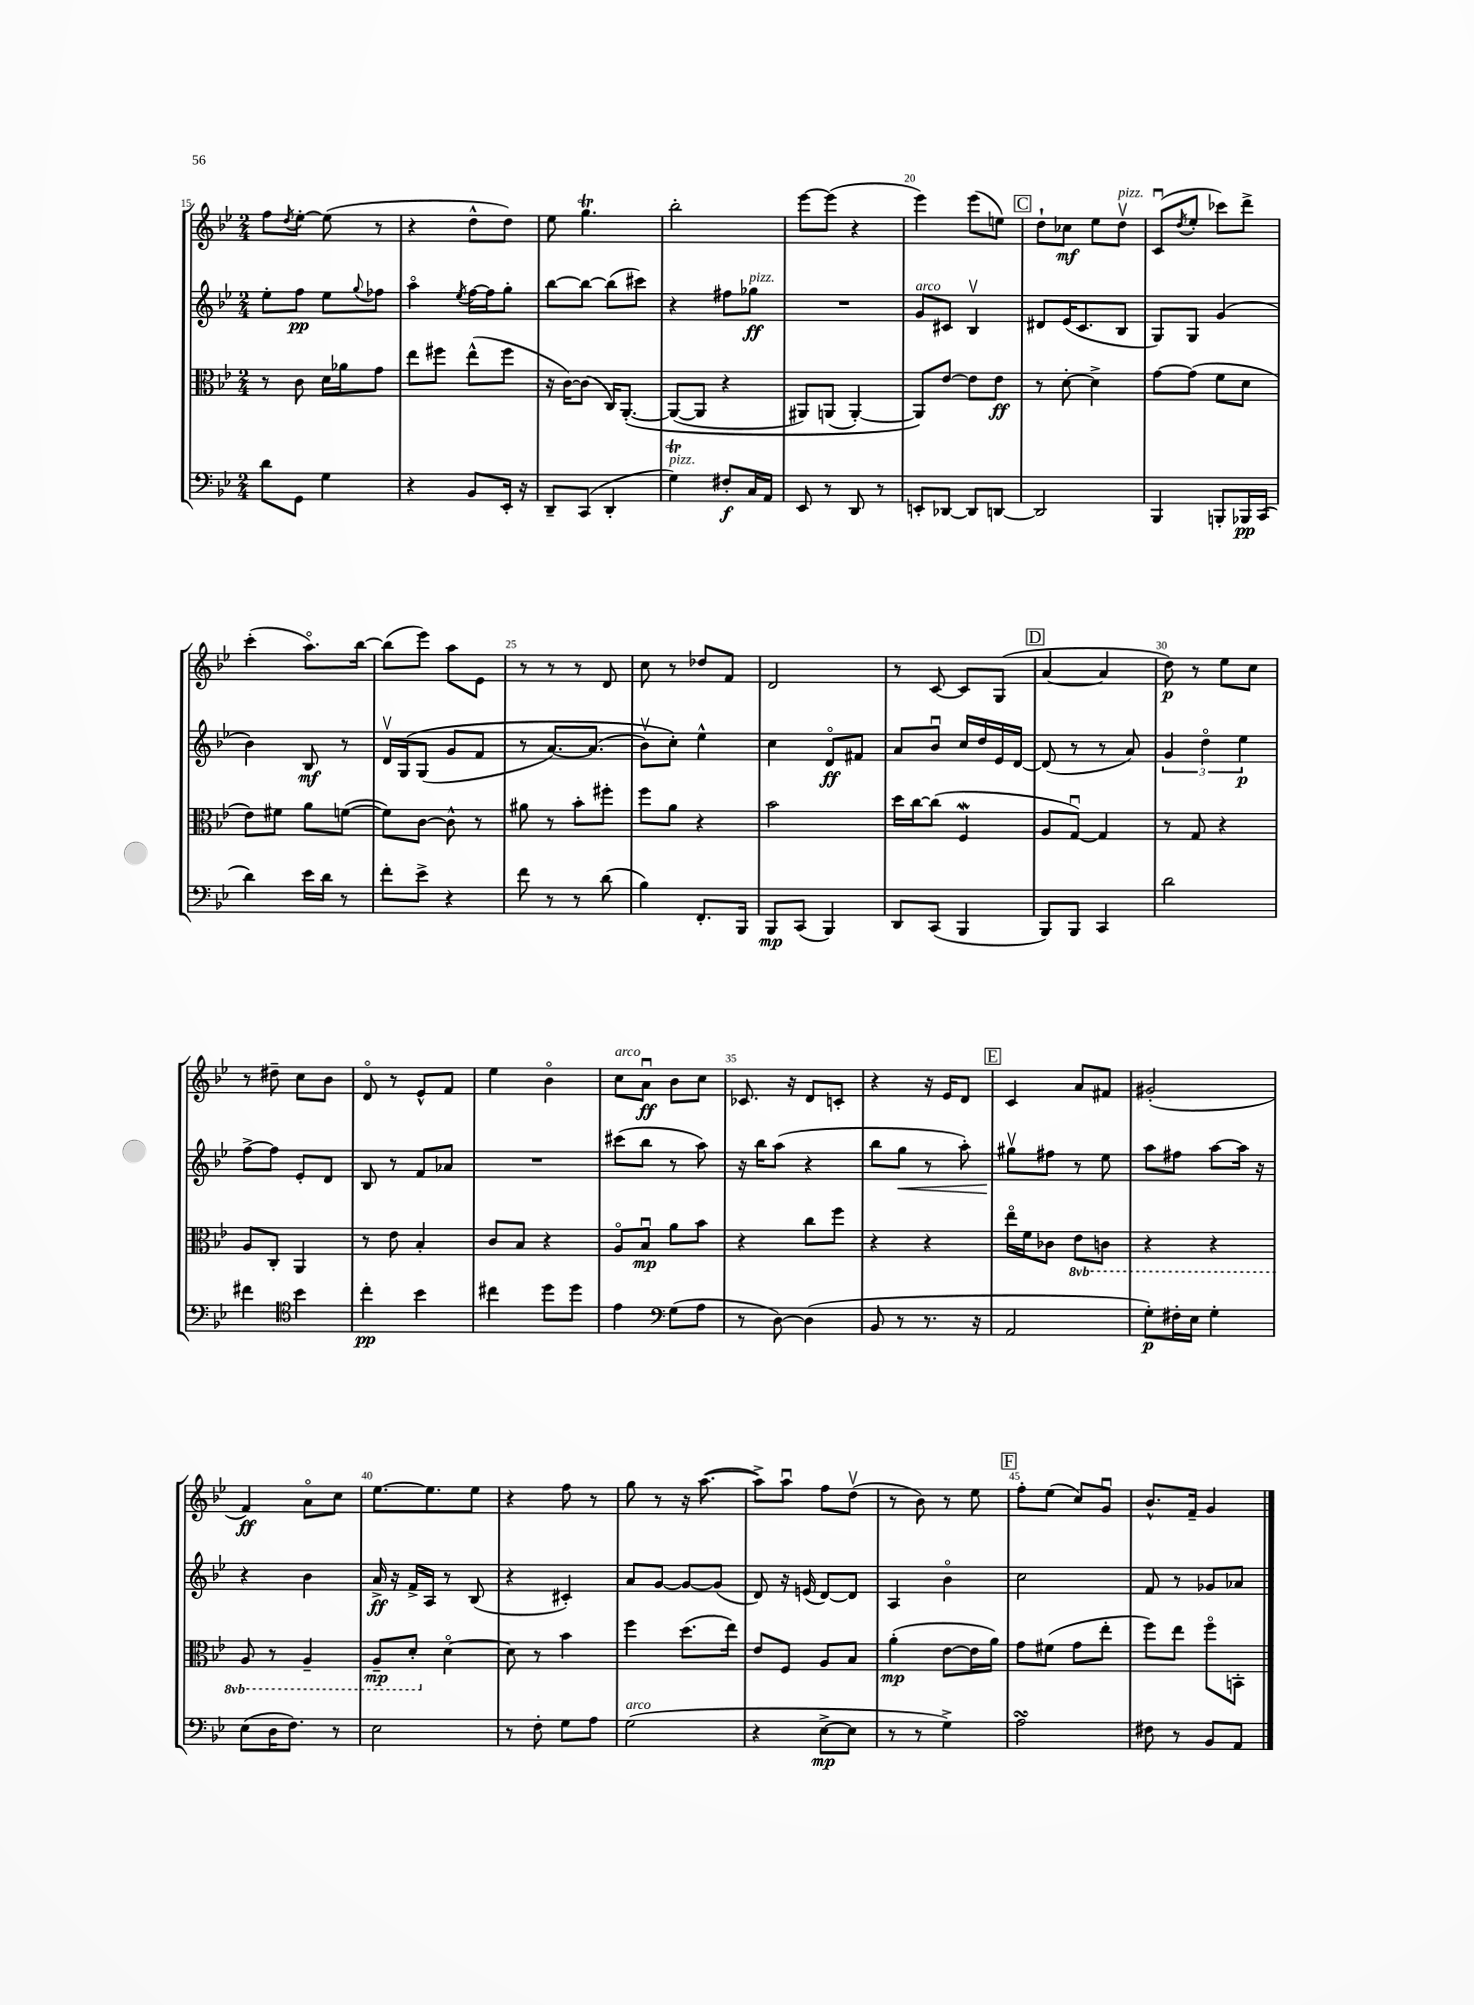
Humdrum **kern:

**kern	**kern	**kern	**kern
*staff4	*staff3	*staff2	*staff1
*clefF4	*clefC3	*clefG2	*clefG2
*k[b-e-]	*k[b-e-]	*k[b-e-]	*k[b-e-]
*M2/4	*M2/4	*M2/4	*M2/4
8d\L	8r	8ee-'\L	8ff\L
.	.	.	8qdd/
8GG\J	8c\	8ff\J	[8ee-'\J
4G\	16d\LL	8ee-\L	(8ee-\]
.	16a-\J	.	.
.	.	8qqgg/	.
.	8g\J	8ff-\J	8r
=	=	=	=
4r	8ee-\L	4aao\	4r
.	8ff#\J	.	.
.	.	8qee-/	.
8BB-/L	(8ee-^^\L	[16ff\LL	8dd^^\L
.	.	16ff\]J	.
16EE-'/Jk	8ff#\J	8gg'\J	8dd\J)
16r	.	.	.
=	=	=	=
8DD~/L	16r	[8bb-\L	8ee-\
.	[16c\LK)	.	.
(8CC/J	(8c\]J	8bb-\_J	4.gg\
4DD'/	16C/LK)	(8bb-\]L	.
.	&([8.AA'/J	.	.
.	.	8ccc#\J)	.
=	=	=	=
4G\)	(8AA/_L	4r	2bb-'\
.	8AA/]J	.	.
8F#'/L	4r	8ff#\L	.
16C/L	.	8gg-\J	.
16AA/JJ	.	.	.
=	=	=	=
8EE-/	8AA#/L)	2r	[8eee-\L
8r	(8AA/J	.	(8eee-\]J
8DD/	[4AA'/)	.	4r
8r	.	.	.
=	=	=	=
8EE'/L	8AA/]L&)	8g/L	4eee-\)
[8DD-/J	[8e-/J	8c#/J	.
8DD-/]L	8e-\]L	4B-v/	(8eee-\L
[8DD/J	8e-\J	.	8ee\J)
=	=	=	=
2DD/]	8r	8d#/L	8dd`\L
.	[8d'\	(16e-/K	8cc-\J
.	.	8.c/	.
.	4d^\]	.	8ee-\L
.	.	8B-/J	8ddv\J
=	=	=	=
4BBB-/	[8g\L	8G/L)	(8cu/L
.	.	.	8qdd/
.	(8g\]J	8G/J	8ee-'/J
8BBB'/L	8f\L	(4g/	8ccc-\L)
16BBB-/L	8d\J	.	8ddd^\J
(16CC/JJ	.	.	.
=	=	=	=
4d\)	8e-\L)	4b-\)	(4ccc'\
.	8f#\J	.	.
16e-\LL	8a\L	8B-/	8.aao\L)
16d\JJ	.	.	.
8r	([8f\J	8r	.
.	.	.	[16bb-\Jk
=	=	=	=
8f'\L	8f\]L)	16dv/LL	(8bb-\]L
.	.	&(16G/J	.
8e-^\J	[8c\J	(8G/J	8eee-\J)
4r	8c^^\]	8g/L	8aa\L
.	8r	8f/J	8e-\J
=	=	=	=
8f\	8a#\	8r	8r
8r	8r	[8.a/L)	8r
8r	8b-'\L	.	8r
.	.	(8.a/]J	.
(8d\	8ff#'\J	.	8d/
=	=	=	=
4B-\)	8ff\L	8b-v\L)	8cc\
.	8a\J	8cc'\J&)	8r
8.FF'/L	4r	4ee-^^\	8dd-/L
.	.	.	8f/J
16BBB-/Jk	.	.	.
=	=	=	=
8BBB-/L	2b-\	4cc\	2d/
(8CC/J	.	.	.
4BBB-/)	.	8do/L	.
.	.	8f#/J	.
=	=	=	=
8DD/L	16dd\LL	8a/L	8r
.	[16cc\J	.	.
(8CC/J	(8cc\]J	8b-u/J	[8c/
4BBB-/	4F/	16cc/LL	8c/]L
.	.	16dd/	.
.	.	16e-/	(8G/J
.	.	[16d/JJ	.
=	=	=	=
8BBB-/L)	8A/L	(8d/]	[4a/
8BBB-/J	[8Gu/J)	8r	.
4CC/	4G/]	8r	4a/]
.	.	8a/)	.
=	=	=	=
2d\	8r	6g/	8dd\)
.	8G/	.	8r
.	.	6ddo\	.
.	4r	.	8ee-\L
.	.	6ee-\	.
.	.	.	8cc\J
=	=	=	=
4f#\	8A/L	[8ff^\L	8r
.	8C'/J	8ff\]J	8dd#~\
*clefC4	*	*	*
4b-\	4AA/	8e-'/L	8cc\L
.	.	8d/J	8b-\J
=	=	=	=
4cc'\	8r	8B-/	8do/
.	8e-\	8r	8r
4b-\	4B-'/	8f/L	8e-^^/L
.	.	8a-/J	8f/J
=	=	=	=
4cc#\	8c/L	2r	4ee-\
.	8B-/J	.	.
8dd\L	4r	.	4b-o\
8dd\J	.	.	.
=	=	=	=
4e-\	8Ao/L	(8ccc#\L	8cc\L
.	8B-u/J	8bb-\J	8au\J
*clefF4	*	*	*
(8G\L	8a\L	8r	8b-\L
8A\J	8b-\J	8aa\)	8cc\J
=	=	=	=
8r	4r	16r	8.c-/
.	.	16bb-\LK	.
[8D\)	.	(8aa\J	.
.	.	.	16r
(4D\]	8cc\L	4r	8d/L
.	8ff\J	.	8c'/J
=	=	=	=
8BB-/	4r	8bb-\L	4r
8r	.	8gg\J	.
8.r	4r	8r	16r
.	.	.	16e-/LK
.	.	8aa'\)	8d/J
16r	.	.	.
=	=	=	=
2AA/	16ee-o\LL	8gg#v\L	4c/
.	16f\J	.	.
.	8c-\J	8ff#\J	.
.	8E-\L	8r	8a/L
.	8C\J	8ee-\	8f#/J
=	=	=	=
8G'\L)	4r	8aa\L	(2g#'/
16F#'\L	.	8ff#\J	.
16E-\JJ	.	.	.
4G'\	4r	[8aa\L	.
.	.	16aa\]Jk	.
.	.	16r	.
=	=	=	=
(8E-\L	8AA/	4r	4f/)
16D\K	8r	.	.
8.F\J)	.	.	.
.	4AA~/	4b-\	8ao\L
8r	.	.	8cc\J
=	=	=	=
2E-\	8AA~/L	16a^/	[8.ee-\L
.	.	16r	.
.	8D'/J	16f^/LL	.
.	.	16A/JJ	8.ee-\]
.	[4do\	8r	.
.	.	(8B-/	8ee-\J
=	=	=	=
8r	8d\]	4r	4r
8F'\	8r	.	.
8G\L	4b-\	4c#'/)	8ff\
8A\J	.	.	8r
=	=	=	=
(2G\	4ff\	8a/L	8gg\
.	.	[8g/J	8r
.	(8.dd\L	8g/_L	16r
.	.	.	([8.aa\
.	.	(8g/]J	.
.	16ee-\Jk)	.	.
=	=	=	=
4r	8e-/L	8d/)	8aa^\]L)
.	8F/J	16r	8aau\J
.	.	(16e/	.
[8E-^\L	8A/L	[8d/L)	8ff\L
8E-\]J	8B-/J	8d/]J	(8ddv\J
=	=	=	=
8r	(4a'\	4A/	8r
8r	.	.	8b-\)
4G^\)	[8e-\L	4b-o\	8r
.	16e-\]L	.	8ee-\
.	16a\JJ)	.	.
=	=	=	=
2A\	8g\L	2cc\	8ff'\L
.	(8f#\J	.	(8ee-\J
.	8g\L	.	8cc/L)
.	8ee-'\J	.	8gu/J
=	=	=	=
8F#\	8ff\L)	8f/	8.b-^^/L
8r	8ee-\J	8r	.
.	.	.	16f~/Jk
8BB-/L	8ffo\L	8g-/L	4g/
8AA/J	8BB'\J	8a-/J	.
==	==	==	==
*-	*-	*-	*-
